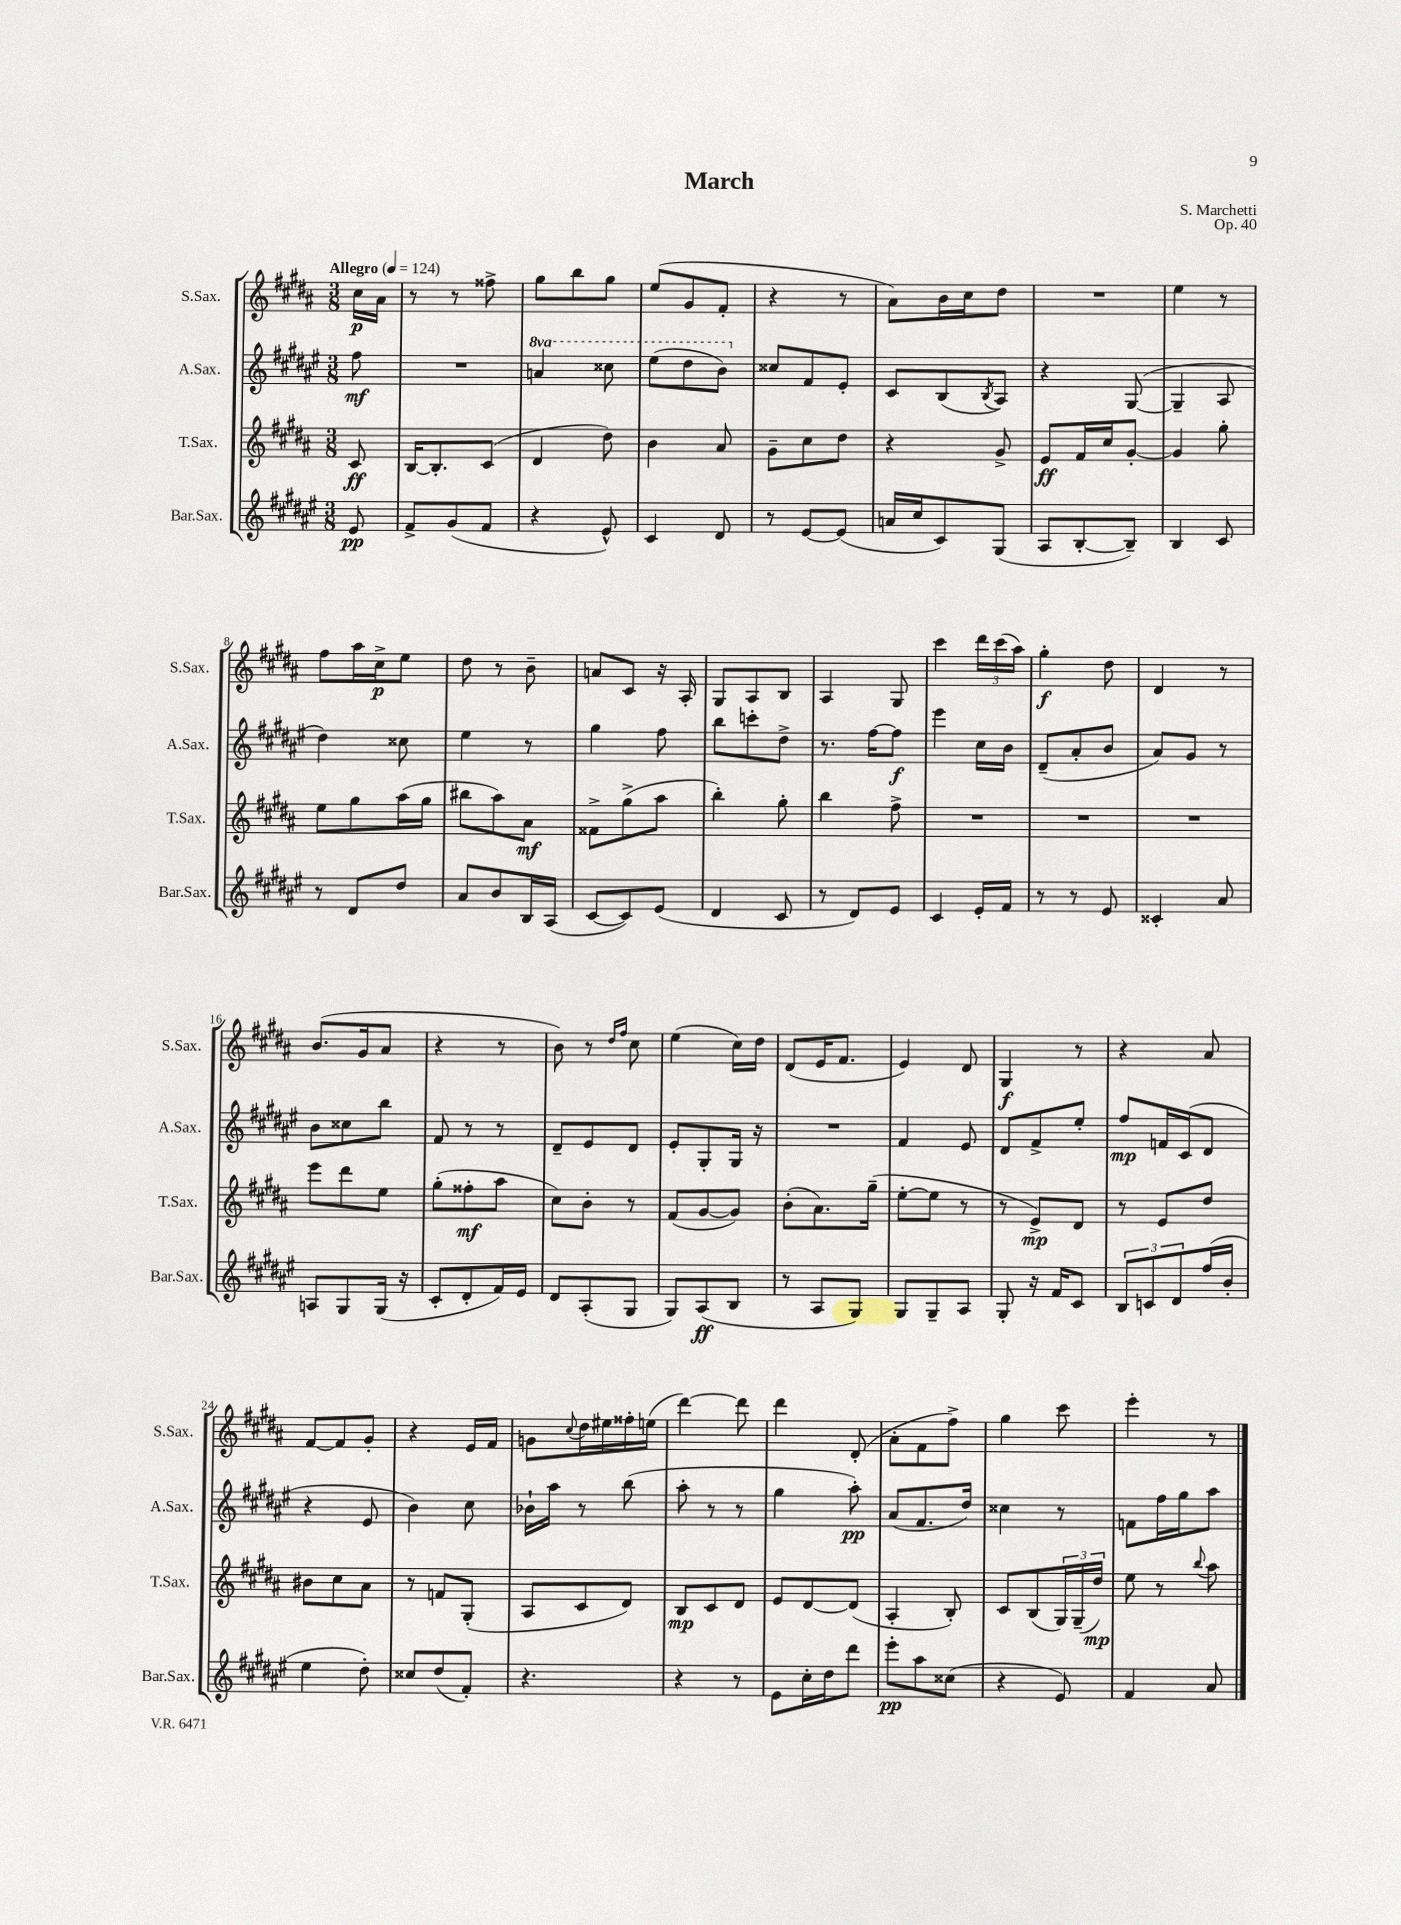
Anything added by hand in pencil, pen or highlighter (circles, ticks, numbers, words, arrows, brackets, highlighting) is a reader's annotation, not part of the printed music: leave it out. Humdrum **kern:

**kern	**dynam	**kern	**dynam	**kern	**dynam	**kern	**dynam
*part4	*part4	*part3	*part3	*part2	*part2	*part1	*part1
*staff4	*staff4	*staff3	*staff3	*staff2	*staff2	*staff1	*staff1
*I"Bar.Sax.	*	*I"T.Sax.	*	*I"A.Sax.	*	*I"S.Sax.	*
*I'Bar.Sax.	*	*I'T.Sax.	*	*I'A.Sax.	*	*I'S.Sax.	*
*clefG2	*	*clefG2	*	*clefG2	*	*clefG2	*
*k[f#c#g#d#a#e#]	*	*k[f#c#g#d#a#]	*	*k[f#c#g#d#a#e#]	*	*k[f#c#g#d#a#]	*
*M3/8	*	*M3/8	*	*M3/8	*	*M3/8	*
*MM124	*	*MM124	*	*MM124	*	*MM124	*
=	=	=	=	=	=	=	=
!	!	!	!	!	!	!LO:TX:a:B:t=Allegro	!
8e#/	pp	8c#/	ff	8ff#\	mf	16cc#\LL	p
.	.	.	.	.	.	16a#\JJ	.
=1	=1	=1	=1	=1	=1	=1	=1
8f#^/L	.	[16B/KL	.	4.r	.	8r	.
.	.	8.B'/]	.	.	.	.	.
(8g#/	.	.	.	.	.	8r	.
8f#/J	.	(8c#/J	.	.	.	8ff##X^\	.
=2	=2	=2	=2	=2	=2	=2	=2
*	*	*	*	*8va	*	*	*
4r	.	4d#/	.	4aan/	.	8gg#\L	.
.	.	.	.	.	.	8bb\	.
8e#^^/)	.	8dd#\)	.	8ccc##X\	.	8gg#\J	.
=3	=3	=3	=3	=3	=3	=3	=3
4c#/	.	4b\	.	(8eee#\L	.	(8ee/L	.
.	.	.	.	8ddd#\	.	8g#/	.
8d#/	.	8a#/	.	8bb\J)	.	8f#'/J	.
=4	=4	=4	=4	=4	=4	=4	=4
*	*	*	*	*X8va	*	*	*
8r	.	8g#~\L	.	8cc##X/L	.	4r	.
[8e#/L	.	8cc#\	.	8f#/	.	.	.
(8e#/J]	.	8dd#\J	.	8e#'/J	.	8r	.
=5	=5	=5	=5	=5	=5	=5	=5
16an/LL	.	4r	.	8c#/L	.	8a#\L)	.
16cc#/J	.	.	.	.	.	.	.
8c#/)	.	.	.	(8B/	.	16b\L	.
.	.	.	.	.	.	16cc#\J	.
.	.	.	.	8qB/	.	.	.
(8G#/J	.	8g#^/	.	8A#/J)	.	8dd#\J	.
=6	=6	=6	=6	=6	=6	=6	=6
8A#/L	.	8e/L	ff	4r	.	4.r	.
[8B'/	.	16f#/L	.	.	.	.	.
.	.	16cc#/J	.	.	.	.	.
8B~/J])	.	[8g#'/J	.	([8G#/	.	.	.
=7	=7	=7	=7	=7	=7	=7	=7
4B/	.	4g#/]	.	4G#~/]	.	4ee\	.
8c#/	.	8gg#'\	.	8A#/	.	8r	.
!!LO:LB:g=z
=8	=8	=8	=8	=8	=8	=8	=8
8r	.	8ee\L	.	4dd#\)	.	8ff#\L	.
8d#/L	.	8gg#\	.	.	.	16aa#\L	.
.	.	.	.	.	.	16cc#^\J	p
8dd#/J	.	(16aa#\L	.	8cc##X\	.	8ee\J	.
.	.	16gg#\JJ	.	.	.	.	.
=9	=9	=9	=9	=9	=9	=9	=9
8a#/L	.	8bb#X\L	.	4ee#\	.	8dd#\	.
8b/	.	8aa#\)	.	.	.	8r	.
16B/L	.	8a#\J	mf	8r	.	8b~\	.
(16A#/JJ	.	.	.	.	.	.	.
=10	=10	=10	=10	=10	=10	=10	=10
[8c#/L	.	8f##X^\L	.	4gg#\	.	8an/L	.
8c#/])	.	(8gg#^\	.	.	.	8c#/J	.
(8e#/J	.	8aa#\J	.	8ff#\	.	16r	.
.	.	.	.	.	.	16A#'/	.
=11	=11	=11	=11	=11	=11	=11	=11
4d#/	.	4bb'\)	.	8bb\L	.	8G#/L	.
.	.	.	.	8cccn'\	.	8A#/	.
8c#/	.	8gg#'\	.	8dd#^\J	.	8B/J	.
=12	=12	=12	=12	=12	=12	=12	=12
8r	.	4bb\	.	8.r	.	4A#/	.
8d#/L)	.	.	.	.	.	.	.
.	.	.	.	[16ff#\KL	.	.	.
8e#/J	.	8ff#^\	.	8ff#\J]	f	8G#/	.
=13	=13	=13	=13	=13	=13	=13	=13
4c#/	.	4.r	.	4eee#\	.	4ccc#\	.
16e#'/LL	.	.	.	16cc#\LL	.	24ddd#\LL	.
.	.	.	.	.	.	(24ccc#\	.
16f#/JJ	.	.	.	16b\JJ	.	.	.
.	.	.	.	.	.	24aa#\JJ)	.
=14	=14	=14	=14	=14	=14	=14	=14
8r	.	4.r	.	(8d#~/L	.	4gg#'\	f
8r	.	.	.	8a#'/	.	.	.
8e#/	.	.	.	8b/J	.	8dd#\	.
=15	=15	=15	=15	=15	=15	=15	=15
4c##X'/	.	4.r	.	8a#/L)	.	4d#/	.
.	.	.	.	8g#/J	.	.	.
8a#/	.	.	.	8r	.	8r	.
!!LO:LB:g=z
=16	=16	=16	=16	=16	=16	=16	=16
8An/L	.	8eee\L	.	8b\L	.	(8.b/L	.
8G#/	.	8ddd#\	.	8cc##X\	.	.	.
.	.	.	.	.	.	16g#/k	.
(16G#/Jk	.	8ee\J	.	8bb\J	.	8a#/J	.
16r	.	.	.	.	.	.	.
=17	=17	=17	=17	=17	=17	=17	=17
8c#'/L	.	(8gg#'\L	.	8f#/	.	4r	.
8d#'/	.	8ff##X'\	mf	8r	.	.	.
16f#/L)	.	8aa#\J	.	8r	.	8r	.
16e#/JJ	.	.	.	.	.	.	.
=18	=18	=18	=18	=18	=18	=18	=18
8d#/L	.	8cc#\L)	.	8d#~/L	.	8b\)	.
(8A#'/	.	8b'\J	.	8e#/	.	8r	.
.	.	.	.	.	.	16qqdd#/LL	.
.	.	.	.	.	.	16qqff#/JJ	.
8G#/J	.	8r	.	8d#/J	.	8cc#\	.
=19	=19	=19	=19	=19	=19	=19	=19
8G#/L)	.	(8f#/L	.	8e#'/L	.	(4ee\	.
(8A#/	ff	[8g#/	.	8G#'/	.	.	.
8B/J	.	8g#/J])	.	16G#/Jk	.	16cc#\LL)	.
.	.	.	.	16r	.	16dd#\JJ	.
=20	=20	=20	=20	=20	=20	=20	=20
8r	.	(8b'\L	.	4.r	.	(8d#/L	.
8A#/L	.	8.a#\)	.	.	.	16e/K	.
.	.	.	.	.	.	8.f#/J	.
8G#/J)	.	.	.	.	.	.	.
.	.	(16gg#~\Jk	.	.	.	.	.
=21	=21	=21	=21	=21	=21	=21	=21
8G#/L	.	[8ee'\L	.	4f#/	.	4e/)	.
8G#~/	.	8ee\J]	.	.	.	.	.
8A#/J	.	8r	.	8e#/	.	8d#/	.
=22	=22	=22	=22	=22	=22	=22	=22
8G#'/	.	8r	.	8d#/L	.	4G#/	f
16r	.	8e^/L)	mp	8f#^/	.	.	.
16f#/KL	.	.	.	.	.	.	.
8c#/J	.	8d#/J	.	8ee#'/J	.	8r	.
=23	=23	=23	=23	=23	=23	=23	=23
12B/L	.	8r	.	8ff#/L	mp	4r	.
12cn/	.	.	.	.	.	.	.
.	.	8e/L	.	16fn/L	.	.	.
12d#/	.	.	.	.	.	.	.
.	.	.	.	(16c#/J	.	.	.
(16ff#/L	.	8dd#/J	.	8d#/J	.	8a#/	.
16b'/JJ	.	.	.	.	.	.	.
!!LO:LB:g=z
=24	=24	=24	=24	=24	=24	=24	=24
4ee#\	.	8b#X\L	.	4r	.	[8f#/L	.
.	.	8cc#\	.	.	.	8f#/]	.
8dd#'\)	.	8a#\J	.	8e#/	.	8g#'/J	.
=25	=25	=25	=25	=25	=25	=25	=25
8cc##X/L	.	8r	.	4b\)	.	4r	.
(8dd#/	.	8fn/L	.	.	.	.	.
8f#'/J)	.	(8G#'/J	.	8cc#\	.	16e/LL	.
.	.	.	.	.	.	16f#/JJ	.
=26	=26	=26	=26	=26	=26	=26	=26
4.r	.	8A#/L	.	16b-X`\LL	.	8gn\L	.
.	.	.	.	16aa#\JJ	.	.	.
.	.	.	.	.	.	8qqcc#/	.
.	.	8c#/	.	8r	.	16dd#\L	.
.	.	.	.	.	.	16ee#X\	.
.	.	8d#/J)	.	(8bb\	.	16ff##X'\	.
.	.	.	.	.	.	(16een\JJ	.
=27	=27	=27	=27	=27	=27	=27	=27
4r	.	8B/L	mp	8aa#'\	.	[4ddd#\)	.
.	.	8c#/	.	8r	.	.	.
8r	.	8d#/J	.	8r	.	8ddd#\]	.
=28	=28	=28	=28	=28	=28	=28	=28
8e#\L	.	8e/L	.	4gg#\	.	4ddd#\	.
16cc#'\L	.	[8d#/	.	.	.	.	.
16dd#\J	.	.	.	.	.	.	.
8ddd#\J	.	(8d#/J]	.	8aa#'\)	pp	(8d#'/	.
=29	=29	=29	=29	=29	=29	=29	=29
8eee#'\L	pp	4A#'/	.	(8a#/L	.	8a#'\L	.
8aa#\	.	.	.	8.f#/	.	8f#\	.
(8cc##X\J	.	8B'/)	.	.	.	8ff#^\J)	.
.	.	.	.	16dd#/Jk)	.	.	.
=30	=30	=30	=30	=30	=30	=30	=30
4r	.	8c#/L	.	4cc##X\	.	4gg#\	.
.	.	(8B/	.	.	.	.	.
8e#/)	.	24G#/L)	.	8r	.	8ccc#\	.
.	.	(24G#~/	.	.	.	.	.
.	.	24dd#/JJ)	mp	.	.	.	.
=31	=31	=31	=31	=31	=31	=31	=31
4f#/	.	8ee\	.	8fn\L	.	4eee'\	.
.	.	8r	.	16ff#\L	.	.	.
.	.	.	.	16gg#\J	.	.	.
.	.	8qqbb/	.	.	.	.	.
8a#/	.	8aa#\	.	8aa#\J	.	8r	.
==	==	==	==	==	==	==	==
*-	*-	*-	*-	*-	*-	*-	*-
